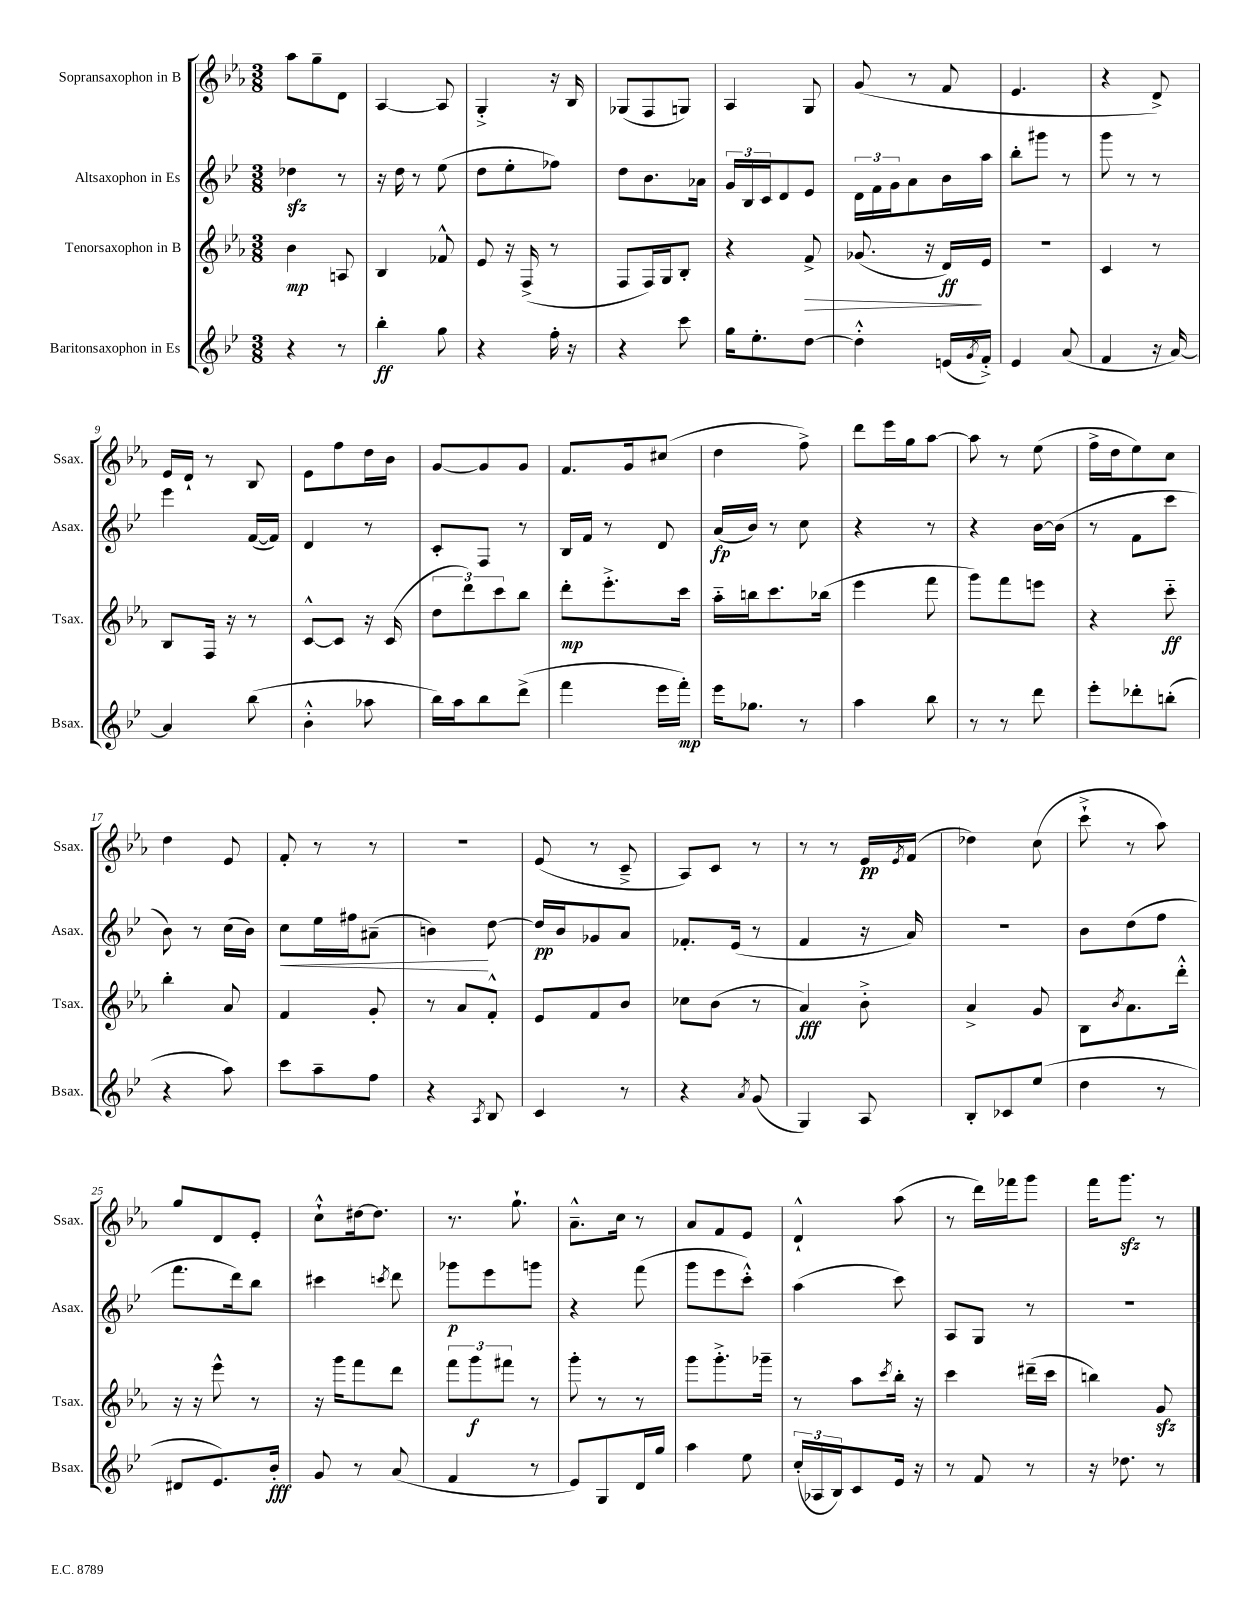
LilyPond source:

<<
\new StaffGroup <<
\new Staff = "s0" \with { instrumentName = "Sopransaxophon in B" shortInstrumentName = "Ssax." } {
    \clef treble \key ees \major \numericTimeSignature \time 3/8
    aes''8 g''8-- d'8 |
    aes4~ aes8 |
    g4-.-> r16 bes16 |
    ges8( f8 g8) |
    aes4 g8 |
    g'8( r8 f'8 |
    ees'4. |
    r4 d'8->) |
    ees'16 d'16-! r8 bes8 |
    ees'8 f''8 d''16 bes'16 |
    g'8~ g'8 g'8 |
    f'8. g'16 cis''8( |
    d''4 f''8->) |
    d'''8 ees'''16 g''16 aes''8~ |
    aes''8 r8 ees''8( |
    f''16-> d''16 ees''8) c''8 |
    d''4 ees'8 |
    f'8-. r8 r8 |
    R4. |
    ees'8( r8 c'8---> |
    aes8) c'8 r8 |
    r8 r8 ees'16\pp \acciaccatura { ees'8 } f'16( |
    des''4) c''8( |
    c'''8-!-> r8 aes''8) |
    g''8 d'8 ees'8-. |
    c''8-!-^ dis''16~ dis''8. |
    r8. g''8.-! |
    aes'8.---^ c''16 r8 |
    aes'8 f'8 ees'8 |
    d'4-!-^ aes''8( |
    r8 d'''16) fes'''16 g'''8 |
    f'''16 g'''8.\sfz r8 \bar "|." |
}
\new Staff = "s1" \with { instrumentName = "Altsaxophon in Es" shortInstrumentName = "Asax." } {
    \clef treble \key bes \major \numericTimeSignature \time 3/8
    des''4\sfz r8 |
    r16 d''16 r8 ees''8( |
    d''8 ees''8-. fes''8) |
    d''8 bes'8. aes'16 |
    \tuplet 3/2 { g'16 bes16 c'16 } d'8 ees'8 |
    \tuplet 3/2 { d'16 f'16 g'16 } a'8 bes'16 a''16 |
    bes''8-. gis'''8 r8 |
    g'''8 r8 r8 |
    ees'''4 f'16~( f'16) |
    d'4 r8 |
    c'8-. f8 r8 |
    bes16 f'16 r8 d'8 |
    a'16\fp( bes'16) r8 c''8 |
    r4 r8 |
    r4 bes'16~ bes'16( |
    r8 f'8 c'''8 |
    bes'8) r8 c''16( bes'16) |
    c''8\< ees''16 fis''16 ais'8--( |
    b'4\!) d''8~ |
    d''16\pp bes'16 ges'8 a'8 |
    fes'8.-. ees'16( r8 |
    f'4 r16 a'16) |
    R4. |
    bes'8 d''8( f''8 |
    f'''8. d'''16) bes''8 |
    cis'''4 \acciaccatura { c'''8 } d'''8 |
    ges'''8\p ees'''8 g'''8 |
    r4 f'''8( |
    g'''8 ees'''8 c'''8-.-^) |
    a''4( c'''8) |
    a8 g8 r8 |
    R4. \bar "|." |
}
\new Staff = "s2" \with { instrumentName = "Tenorsaxophon in B" shortInstrumentName = "Tsax." } {
    \clef treble \key ees \major \numericTimeSignature \time 3/8
    bes'4\mp a8 |
    bes4 fes'8-^ |
    ees'8 r16 f16->( r8 |
    f8 f16) g16 bes8-. |
    r4 f'8->\> |
    ges'8.( r16 d'16\ff\!) ees'16 |
    R4. |
    c'4 r8 |
    bes8 f16 r16 r8 |
    c'8~-^ c'8 r16 c'16( |
    \tuplet 3/2 { d''8 d'''8) c'''8 } bes''8 |
    d'''8-.\mp ees'''8.-.-> c'''16 |
    aes''16-_ b''16 c'''8. bes''16( |
    ees'''4 f'''8 |
    g'''8) f'''8 e'''8 |
    r4 c'''8-_\ff |
    bes''4-. aes'8 |
    f'4 g'8-. |
    r8 aes'8 f'8-.-^ |
    ees'8 f'8 bes'8 |
    ces''8 bes'8( r8 |
    aes'4\fff) bes'8-.-> |
    aes'4-> g'8 |
    bes8 \acciaccatura { bes'8 } aes'8. d'''16-.-^ |
    r16 r16 ees'''8-^ r8 |
    r16 g'''16 f'''8 d'''8 |
    \tuplet 3/2 { f'''8 g'''8\f fis'''8 } r8 |
    g'''8-. r8 r8 |
    g'''8 g'''8.-.-> ges'''16-- |
    r8 aes''8 \acciaccatura { c'''8 } bes''16-. r16 |
    c'''4 dis'''16--( c'''16 |
    b''4) g'8\sfz \bar "|." |
}
\new Staff = "s3" \with { instrumentName = "Baritonsaxophon in Es" shortInstrumentName = "Bsax." } {
    \clef treble \key bes \major \numericTimeSignature \time 3/8
    r4 r8 |
    bes''4-.\ff g''8 |
    r4 f''16-. r16 |
    r4 c'''8 |
    g''16 ees''8.-. d''8~ |
    d''4-.-^ e'16( \acciaccatura { g'8 } f'16-.->) |
    ees'4 a'8( |
    f'4 r16 a'16~) |
    a'4 bes''8( |
    bes'4-.-^ aes''8 |
    bes''16) a''16 bes''8 d'''8->( |
    f'''4 ees'''16 f'''16-.\mp) |
    ees'''16 ges''8. r8 |
    a''4 bes''8 |
    r8 r8 d'''8 |
    ees'''8-. des'''8-. b''8-.( |
    r4 a''8) |
    c'''8 a''8-- f''8 |
    r4 \acciaccatura { a8 } bes8 |
    c'4 r8 |
    r4 \acciaccatura { a'8 } g'8( |
    g4) a8 |
    bes8-. ces'8 ees''8( |
    d''4 r8 |
    dis'8 ees'8.) bes'16-.\fff |
    g'8 r8 a'8( |
    f'4 r8 |
    ees'8) g8 d'16 g''16 |
    a''4 ees''8 |
    \tuplet 3/2 { c''16-.( aes16 bes16) } c'8 ees'16 r16 |
    r8 f'8 r8 |
    r16 des''8. r8 \bar "|." |
}
>>
>>
